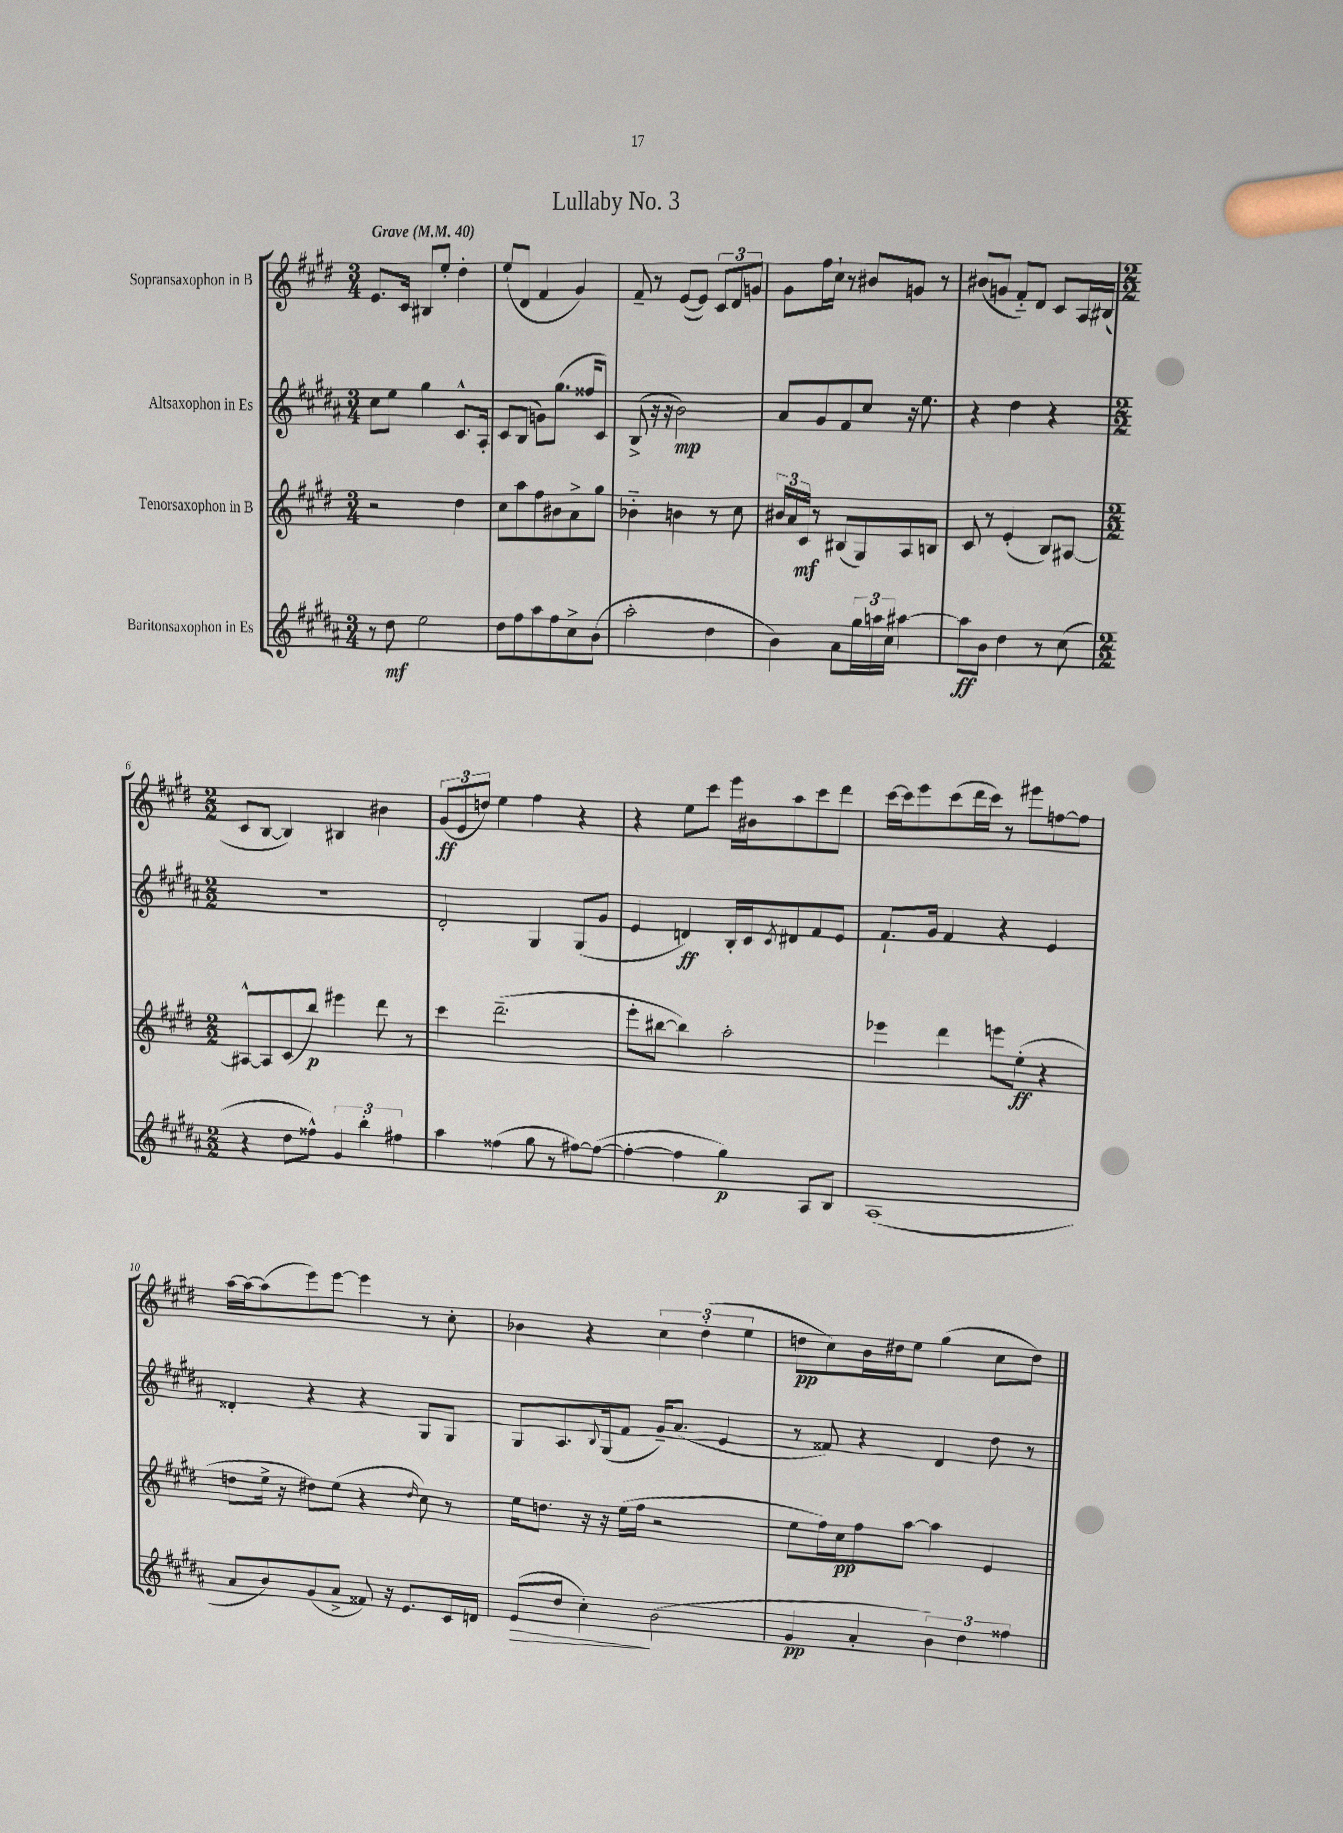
\header { title = "Lullaby No. 3" }
<<
\new StaffGroup <<
\new Staff = "s0" \with { instrumentName = "Sopransaxophon in B" } {
    \clef treble \key e \major \numericTimeSignature \time 3/4 \tempo "Grave" 4 = 40
    e'8. cis'16 bis8 e''8-. dis''4-. |
    e''8( dis'8 fis'4 gis'4) |
    fis'8-- r8 e'8~( e'8) \tuplet 3/2 { cis'8 dis'8 g'8 } |
    gis'8 fis''16 cis''16-! r8 bis'8 g'8 r8 |
    bis'8( g'8 fis'8-_) dis'8 cis'8 a16 bis16( |
    \numericTimeSignature \time 2/2 cis'8 b8~ b4) bis4 bis'4 |
    \tuplet 3/2 { gis'8\ff( e'8 d''8) } e''4 fis''4 r4 |
    r4 e''8 cis'''8 e'''16 bis'16 a''8 cis'''8 dis'''8 |
    cis'''16~ cis'''16 e'''8 cis'''8( dis'''16 cis'''16) r8 eis'''8 f''8~ f''8 |
    a''16~ a''16~ a''8( e'''8) e'''8~ e'''4 r8 cis''8-. |
    bes'4 r4 \tuplet 3/2 { cis''4 dis''4-.( e''4 } |
    d''8\pp cis''8) b'16 dis''16 e''8 gis''4( cis''8 dis''8) \bar "|." |
}
\new Staff = "s1" \with { instrumentName = "Altsaxophon in Es" } {
    \clef treble \key b \major \numericTimeSignature \time 3/4
    cis''8 e''8 gis''4 cis'8.-^ ais16-. |
    cis'8 b8( g'8) gis''8.( fisis''16 cis'8) |
    b8->( r16 r16 b'2\mp) |
    ais'8 gis'8 fis'8 cis''8 r16 e''8. |
    r4 dis''4 r4 |
    \numericTimeSignature \time 2/2 r1 |
    dis'2-. gis4 gis8( gis'8 |
    e'4 d'4\ff) b16-. cis'16 \acciaccatura { cis'8 } dis'8 fis'8 e'8 |
    fis'8.-! gis'16 fis'4 r4 e'4 |
    disis'4-. r4 r4 gis8 gis8 |
    gis8 ais8. \appoggiatura { b8 } gis16( fis'8 gis'16--) ais'8.( e'4 |
    r8 fisis'8) r4 dis'4 dis''8 r8 \bar "|." |
}
\new Staff = "s2" \with { instrumentName = "Tenorsaxophon in B" } {
    \clef treble \key e \major \numericTimeSignature \time 3/4
    r2 dis''4 |
    cis''8 a''8 fis''8 bis'8 a'8-> gis''8 |
    bes'4-_ b'4 r8 cis''8 |
    \tuplet 3/2 { bis'16 a'16 cis'16\mf } r8 bis8( gis8) a8 b8 |
    cis'8 r8 e'4-.( b8) ais8~ |
    \numericTimeSignature \time 2/2 ais8~-^ ais8 cis'8( b''8\p) eis'''4 dis'''8 r8 |
    cis'''4 dis'''2.--( |
    e'''8-. bis''8~ bis''4) a''2-. |
    ees'''4 dis'''4 e'''8 e''8-.\ff( r4 |
    d''8 e''16-> r16 dis''8) e''8( r4 \grace { dis''16 } cis''8) r8 |
    e''16 d''8. r16 r16 e''16( fis''16 r2 |
    e''8 fis''16) cis''16\pp fis''8 a''8~ a''4 e'4 \bar "|." |
}
\new Staff = "s3" \with { instrumentName = "Baritonsaxophon in Es" } {
    \clef treble \key b \major \numericTimeSignature \time 3/4
    r8 dis''8\mf e''2 |
    dis''8 fis''8 ais''8 fis''8 cis''8-> b'8( |
    ais''2-. dis''4 |
    b'4) ais'8 \tuplet 3/2 { gis''16 a''16 cis''16 } ais''4~ |
    ais''8\ff b'8 dis''4 r8 cis''8( |
    \numericTimeSignature \time 2/2 r4 dis''8 fisis''8-^) \tuplet 3/2 { gis'4 b''4-. fis''4 } |
    ais''4 fisis''4( gis''8 r8 fis''8~) fis''8~( |
    fis''4~-. fis''4 gis''4\p) ais8 b8 |
    ais1( |
    ais'8 b'8) gis'8( ais'8-> fisis'8) r16 e'8. cis'16 d'16 |
    e'8\>( dis''8 cis''4-.\!) b'2( |
    gis'4\pp ais'4-. \tuplet 3/2 { b'4) dis''4 fisis''4 } \bar "|." |
}
>>
>>
